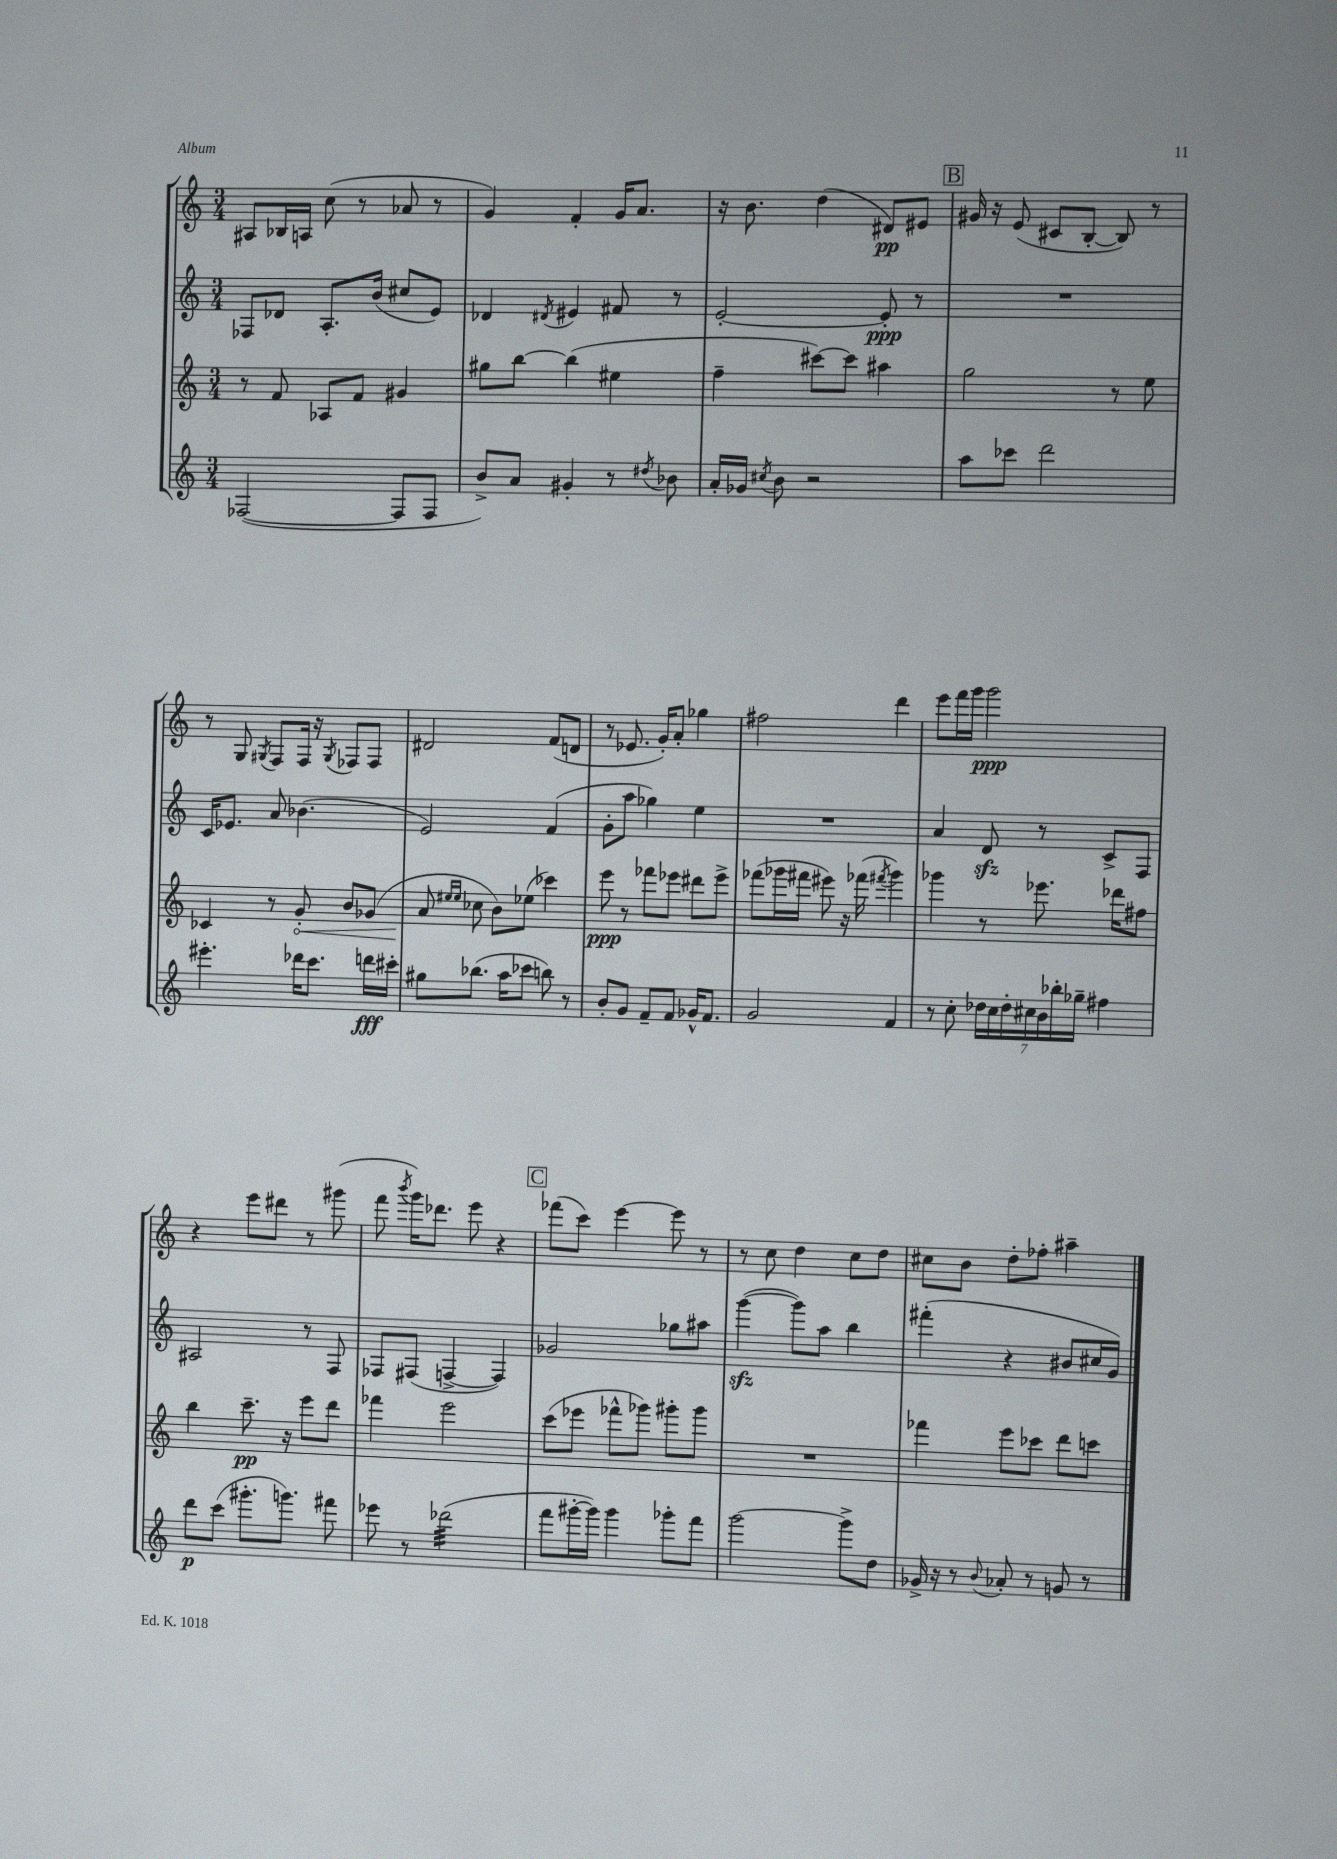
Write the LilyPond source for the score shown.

<<
\new StaffGroup <<
\new Staff = "s0" {
    \clef treble \key c \major \numericTimeSignature \time 3/4
    \autoBeamOff ais8[ bes16 a16] c''8( r8 aes'8 r8 |
    g'4) f'4-. g'16[ a'8.] |
    r16 b'8. d''4( dis'8[\pp) eis'8] |
    \mark \markup { \box "B" } gis'16 r16 e'8( cis'8[ b8]~-. b8) r8 |
    r8 g8 \acciaccatura { gis8 } f8[ f16] r16 \acciaccatura { gis8 } fes8[ fes8] |
    dis'2 f'8[( d'8] |
    r8 ees'8. g'16[-.) a'8]-. ges''4 |
    fis''2 d'''4 |
    e'''8[ f'''16 g'''16] g'''2\ppp |
    r4 e'''8[ dis'''8] r8 gis'''8( |
    f'''8 \acciaccatura { b'''8 } g'''16[) des'''8.] e'''8 r4 |
    \mark \markup { \box "C" } fes'''8[( c'''8]) e'''4~ e'''8 r8 |
    r8 c''8 d''4 c''8[ d''8] |
    cis''8[ b'8] d''8[-. fes''8]-. ais''4-- \bar "|." |
}
\new Staff = "s1" {
    \clef treble \key c \major \numericTimeSignature \time 3/4
    \autoBeamOff fes8[ des'8] a8.[-. b'16]( cis''8[ e'8]) |
    des'4 \acciaccatura { dis'8 } eis'4 fis'8 r8 |
    e'2~-. e'8-.\ppp r8 |
    \mark \markup { \box "B" } R2. |
    c'16[ ees'8.] a'8 bes'4.( |
    e'2) f'4( |
    g'8[-. a''8] ges''4) e''4 |
    R2. |
    a'4 d'8\sfz r8 c'8[-> f8] |
    ais2 r8 f8 |
    fes8[ fis8]( f4~-> f4) |
    \mark \markup { \box "C" } ges'2 ges''8[ ais''8] |
    g'''4~\sfz( g'''8[) a''8] b''4 |
    fis'''4-.( r4 bis'8[ cis''16 g'16]) \bar "|." |
}
\new Staff = "s2" {
    \clef treble \key c \major \numericTimeSignature \time 3/4
    \autoBeamOff r8 f'8 aes8[ f'8] gis'4 |
    gis''8[ b''8]~ b''4( eis''4 |
    f''4-- cis'''8[~) cis'''8] ais''4 |
    \mark \markup { \box "B" } g''2 r8 e''8 |
    ces'4 r8 \once \override Hairpin.circled-tip = ##t g'8-.\< b'8[ ges'8]( |
    a'8\! \grace { eis''16[ eis''16] } ces''8 b'8[) ees''8]( ces'''4) |
    e'''8\ppp r8 fes'''8[ ees'''8] dis'''8[ ees'''8]-> |
    fes'''8[( ges'''16 fis'''16] eis'''8) r16 fes'''16( \acciaccatura { fis'''8 } ges'''4) |
    ges'''4 r8 ees'''8. des'''16[ fis''8] |
    b''4 c'''8.--\pp r16 e'''8[ d'''8] |
    fes'''4 e'''2 |
    \mark \markup { \box "C" } c'''8[( ees'''8] fes'''8[-^ ges'''8]) gis'''8[-. gis'''8] |
    R2. |
    fes'''4 e'''8[ ces'''8] d'''8[ c'''8] \bar "|." |
}
\new Staff = "s3" {
    \clef treble \key c \major \numericTimeSignature \time 3/4
    \autoBeamOff fes2~( fes8[ fes8] |
    b'8[->) a'8] gis'4-. r8 \acciaccatura { dis''8 } bes'8 |
    a'16[-. ges'16] \acciaccatura { cis''8 } b'8 r2 |
    \mark \markup { \box "B" } a''8[ ces'''8] d'''2 |
    eis'''4.-. des'''16[ c'''8.] d'''16[\fff cis'''16]-. |
    gis''8[ bes''8.]( a''16[ ces'''8] b''8) r8 |
    b'8[-. g'8] f'8[-- f'8] ges'16[-^ f'8.] |
    g'2 f'4 |
    r8 c''8-. \tuplet 7/4 { des''16[ c''16 des''16-. cis''16 b'16 bes''16-. ges''16]-- } fis''4 |
    d'''8[\p c'''8]( gis'''8.[-. g'''8.]) fis'''8 |
    ees'''8 r8 des'''2:32( |
    \mark \markup { \box "C" } f'''8[ gis'''16~-. gis'''16]) gis'''4 ges'''8[-. f'''8] |
    g'''2~ g'''8[-> d''8] |
    ges'16-> r16 r8 \appoggiatura { b'8 } aes'8-. r8 g'8 r8 \bar "|." |
}
>>
>>
\layout { \context { \Score \remove "Bar_number_engraver" } }
